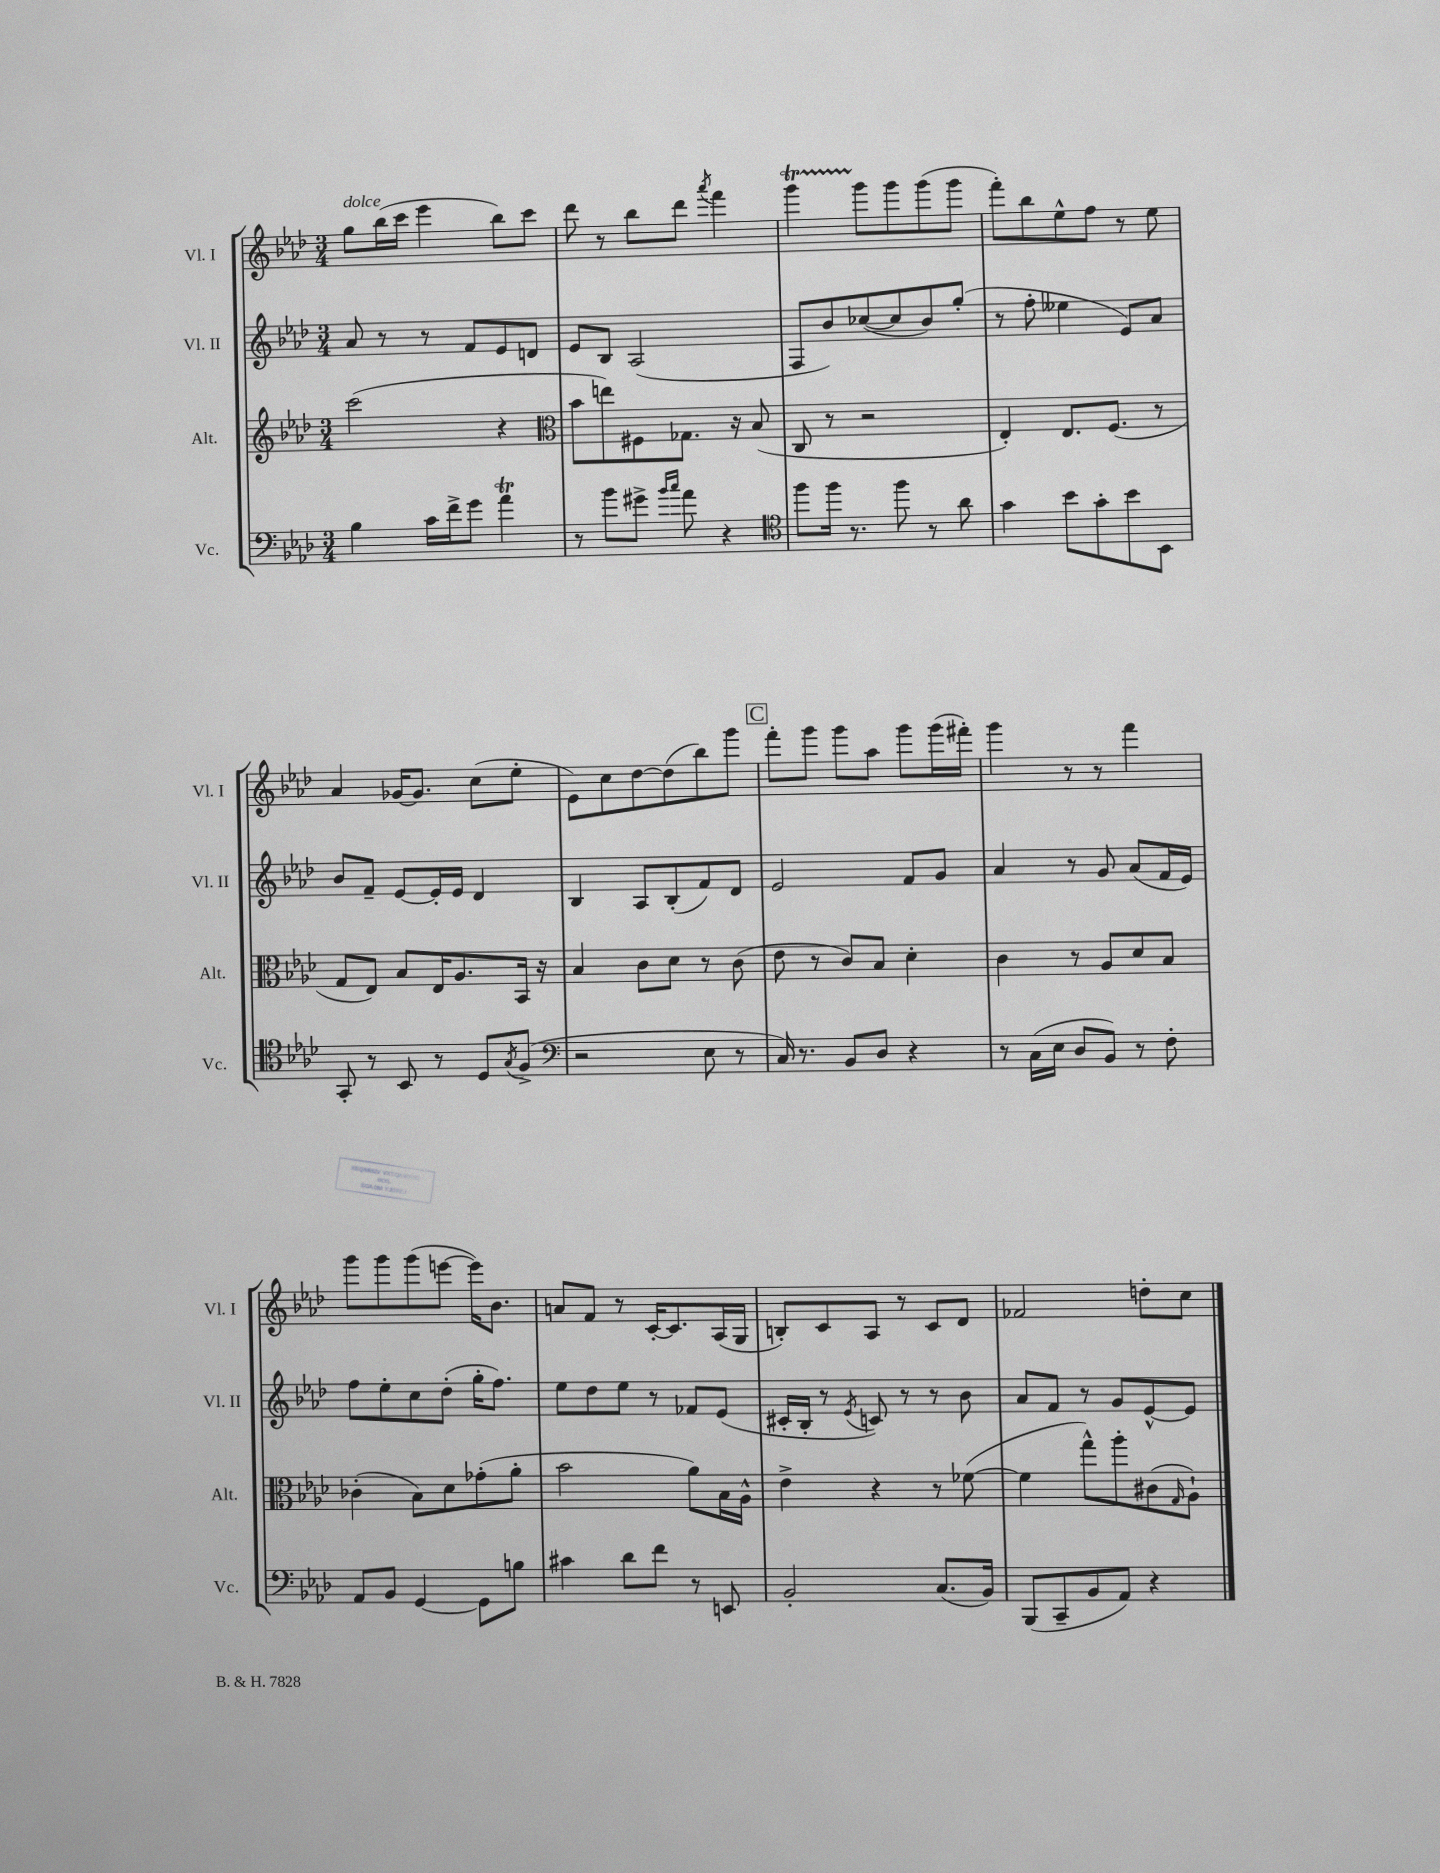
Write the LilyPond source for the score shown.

<<
\new StaffGroup <<
\new Staff = "s0" \with { instrumentName = "Vl. I" shortInstrumentName = "Vl. I" } {
    \clef treble \key aes \major \numericTimeSignature \time 3/4
    g''8^\markup { \italic "dolce" } bes''16( c'''16 ees'''4 bes''8) c'''8 |
    des'''8 r8 bes''8 des'''8 \acciaccatura { aes'''8 } f'''4 |
    g'''4\startTrillSpan g'''8\stopTrillSpan g'''8 g'''8( g'''8 |
    f'''8-.) bes''8 ees''8-^ f''8 r8 ees''8 |
    aes'4 ges'16~ ges'8. c''8( ees''8-. |
    ees'8) c''8 des''8~ des''8( bes''8) g'''8 |
    \mark \markup { \box "C" } f'''8-. g'''8 g'''8 aes''8 g'''8 g'''16( fis'''16-.) |
    g'''4 r8 r8 f'''4 |
    g'''8 g'''8 g'''8( e'''8~ e'''16) bes'8. |
    a'8 f'8 r8 c'16~-. c'8. aes16( g16 |
    b8-.) c'8 aes8 r8 c'8 des'8 |
    fes'2 d''8-. c''8 \bar "|." |
}
\new Staff = "s1" \with { instrumentName = "Vl. II" shortInstrumentName = "Vl. II" } {
    \clef treble \key aes \major \numericTimeSignature \time 3/4
    aes'8 r8 r8 f'8 ees'8 d'8 |
    ees'8 bes8 aes2( |
    f8 bes'8) ces''8~( ces''8 bes'8) g''8-.( |
    r8 f''8-. eeses''4 ees'8) aes'8 |
    bes'8 f'8-- ees'8~ ees'16-. ees'16 des'4 |
    bes4 aes8 bes8-.( f'8) des'8 |
    \mark \markup { \box "C" } ees'2 f'8 g'8 |
    aes'4 r8 g'8 aes'8( f'16 ees'16) |
    f''8 ees''8-. c''8 des''8-.( g''16-. f''8.) |
    ees''8 des''8 ees''8 r8 fes'8 ees'8( |
    cis'16-. bes16-. r8 \acciaccatura { ees'8 } c'8) r8 r8 bes'8 |
    aes'8 f'8 r8 g'8 ees'8~-^ ees'8 \bar "|." |
}
\new Staff = "s2" \with { instrumentName = "Alt." shortInstrumentName = "Alt." } {
    \clef treble \key aes \major \numericTimeSignature \time 3/4
    c'''2( r4 |
    \clef alto bes'8 e''8) fis8 ges8. r16 bes8( |
    c8 r8 r2 |
    ees4-.) ees8. f8.( r8 |
    g8 ees8) bes8 ees16 aes8. bes,16 r16 |
    bes4 c'8 des'8 r8 c'8( |
    \mark \markup { \box "C" } ees'8 r8 c'8) bes8 des'4-. |
    c'4 r8 aes8 des'8 bes8 |
    ces'4-.( bes8) des'8 ges'8-.( aes'8-. |
    bes'2 aes'8) bes16 aes16-^ |
    ees'4-> r4 r8 fes'8~( |
    fes'4 g''8-^) aes''8-. cis'8( \grace { g16 } aes8-!) \bar "|." |
}
\new Staff = "s3" \with { instrumentName = "Vc." shortInstrumentName = "Vc." } {
    \clef bass \key aes \major \numericTimeSignature \time 3/4
    bes4 c'16 f'16-> g'8 aes'4\trill |
    r8 bes'8 gis'8-> \grace { bes'16 c''16 } aes'8 r4 |
    \clef tenor f''8 f''16 r8. f''8 r8 aes'8 |
    g'4 bes'8 g'8-. bes'8 bes,8 |
    g,8-. r8 bes,8 r8 des8 \acciaccatura { g8 } f8->( |
    \clef bass r2 ees8 r8 |
    \mark \markup { \box "C" } c16) r8. bes,8 des8 r4 |
    r8 c16( ees16 des8 bes,8) r8 f8-. |
    aes,8 bes,8 g,4~ g,8 b8 |
    cis'4 des'8 f'8 r8 e,8 |
    bes,2-. c8.( bes,16) |
    bes,,8( c,8-- bes,8 aes,8) r4 \bar "|." |
}
>>
>>
\layout { \context { \Score \remove "Bar_number_engraver" } }
